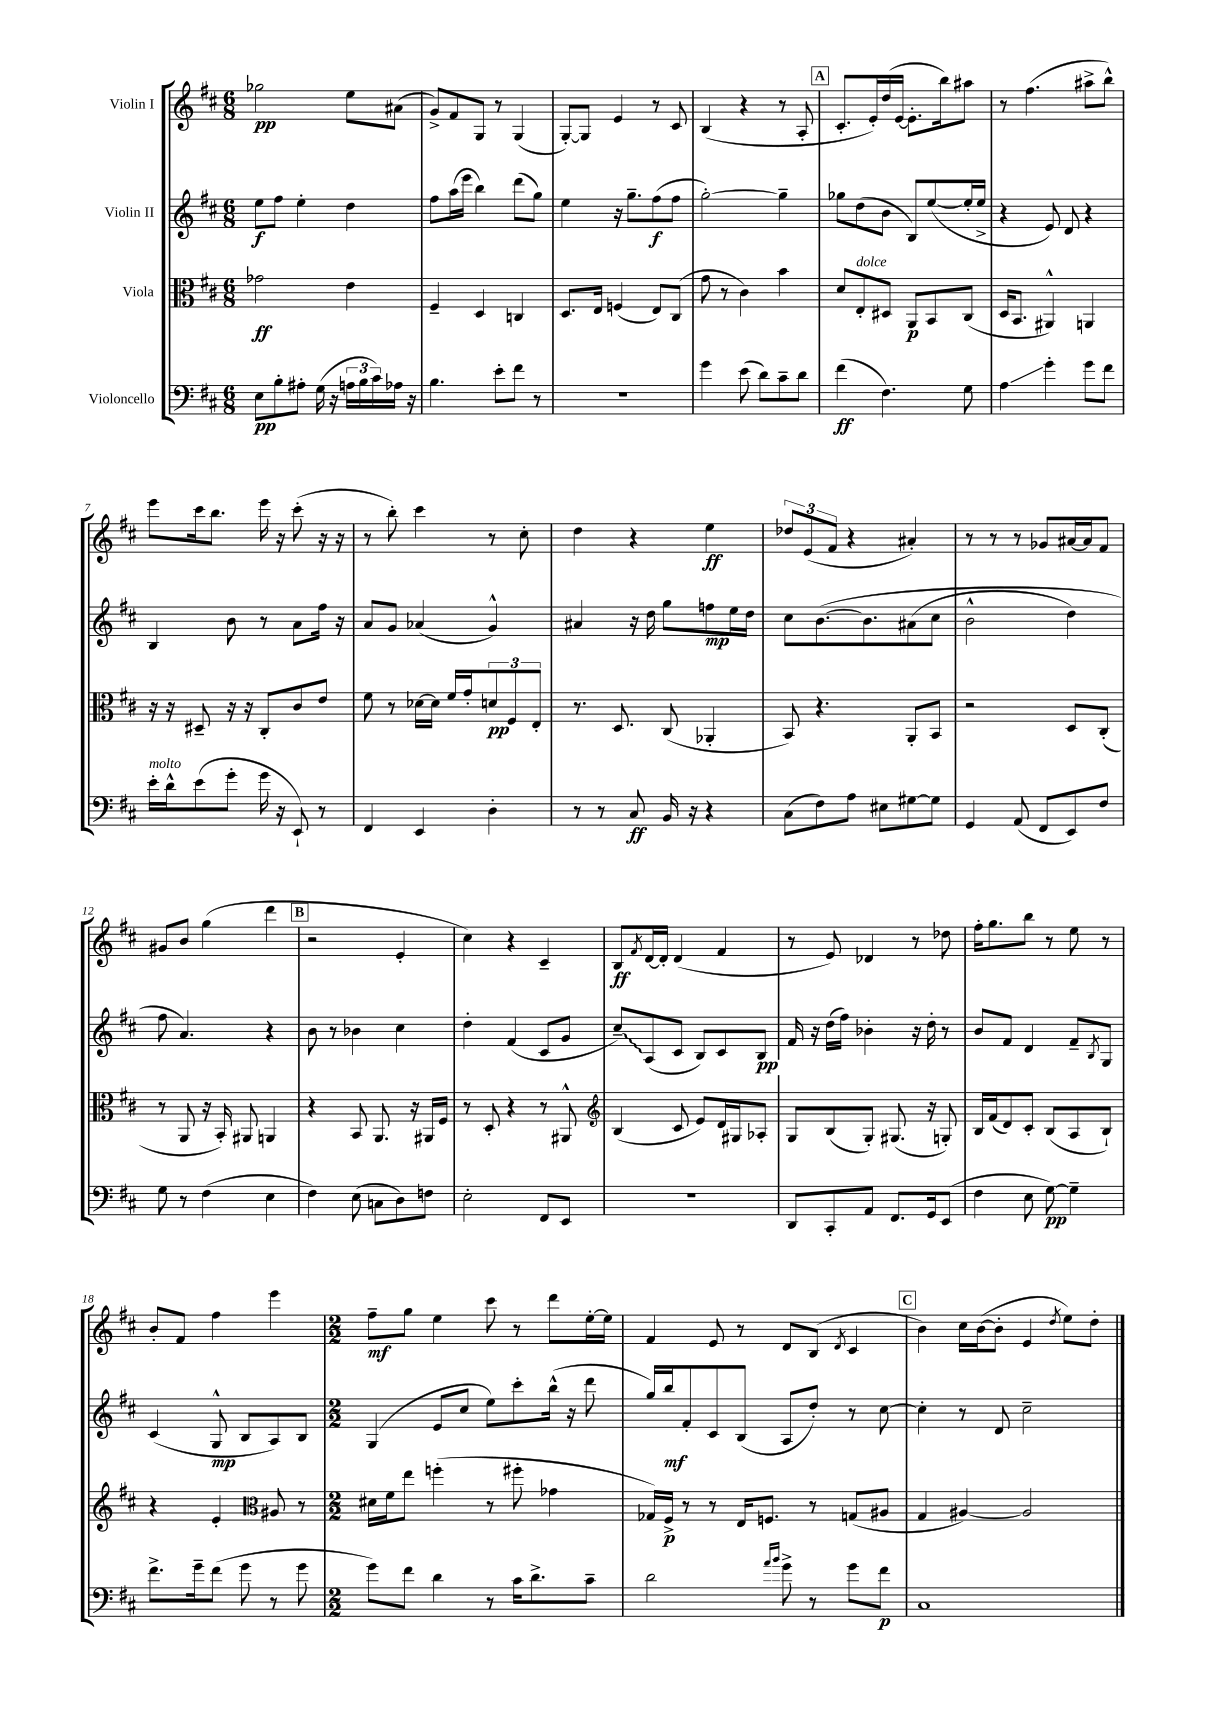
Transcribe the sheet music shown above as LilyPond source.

<<
\new StaffGroup <<
\new Staff = "s0" \with { instrumentName = "Violin I" } {
    \clef treble \key d \major \numericTimeSignature \time 6/8
    ges''2\pp e''8 ais'8( |
    g'8->) fis'8 g8 r8 g4( |
    g8~-.) g8 e'4 r8 cis'8 |
    b4( r4 r8 a8-. |
    \mark \markup { \box "A" } cis'8.-. e'16-.) d''16( e'16~ e'8.-. b''16) ais''8 |
    r8 fis''4.( ais''8-> b''8-^) |
    e'''8 cis'''16 b''8. e'''16 r16 cis'''8-.( r16 r16 |
    r8 b''8-.) cis'''4 r8 cis''8-. |
    d''4 r4 e''4\ff |
    \tuplet 3/2 { des''8 e'8( fis'8 } r4 ais'4-.) |
    r8 r8 r8 ges'8 ais'16~ ais'16 fis'8 |
    gis'8 b'8 g''4( d'''4 |
    \mark \markup { \box "B" } r2 e'4-. |
    cis''4) r4 cis'4-- |
    b8\ff \acciaccatura { fis'8 } d'16~ d'16-. d'4( fis'4 |
    r8 e'8) des'4 r8 des''8 |
    fis''16-. g''8. b''8 r8 e''8 r8 |
    b'8-. fis'8 fis''4 e'''4 |
    \numericTimeSignature \time 2/2 fis''8--\mf g''8 e''4 cis'''8 r8 d'''8 e''16~-. e''16 |
    fis'4 e'8 r8 d'8 b8( \acciaccatura { d'8 } cis'4 |
    \mark \markup { \box "C" } b'4) cis''16 b'16~( b'8-. e'4 \acciaccatura { d''8 } e''8) d''8-. \bar "|." |
}
\new Staff = "s1" \with { instrumentName = "Violin II" } {
    \clef treble \key d \major \numericTimeSignature \time 6/8
    e''8\f fis''8 e''4-. d''4 |
    fis''8 a''16( e'''16 b''4) d'''8( g''8) |
    e''4 r16 g''8.-- fis''8\f( fis''8 |
    g''2~-.) g''4-- |
    \mark \markup { \box "A" } ges''8 d''8( b'8 b8) e''8~( e''16-. e''16-> |
    r4 e'8) d'8 r4 |
    b4 b'8 r8 a'8 fis''16 r16 |
    a'8 g'8 aes'4( g'4-^) |
    ais'4 r16 d''16 g''8 f''8\mp e''16 d''16 |
    cis''8 b'8.~\( b'8. ais'8( cis''8 |
    b'2-^ d''4) |
    fis''8 a'4.\) r4 |
    \mark \markup { \box "B" } b'8 r8 bes'4 cis''4 |
    d''4-. fis'4( cis'8 g'8 |
    \once \override Glissando.style = #'zigzag cis''8--\glissando) a8( cis'8 b8) cis'8 b8\pp |
    fis'16 r16 d''16( fis''16) bes'4-. r16 d''16-. r8 |
    b'8 fis'8 d'4 fis'8-- \acciaccatura { b8 } g8 |
    cis'4( g8-^\mp b8 a8) b8 |
    \numericTimeSignature \time 2/2 g4( e'8 cis''8 e''8) cis'''8-. b''16-^( r16 d'''8 |
    g''16) b''16\mf fis'8-. cis'8 b8( a8 d''8-.) r8 cis''8~ |
    \mark \markup { \box "C" } cis''4-. r8 d'8 cis''2-- \bar "|." |
}
\new Staff = "s2" \with { instrumentName = "Viola" } {
    \clef alto \key d \major \numericTimeSignature \time 6/8
    ges'2\ff e'4 |
    fis4-- d4 c4 |
    d8. e16 f4( e8) cis8( |
    g'8 r8 cis'4) b'4 |
    \mark \markup { \box "A" } d'8 e8-.^\markup { \italic "dolce" } dis8 a,8\p b,8 cis8( |
    d16 b,8. ais,4-^) a,4 |
    r16 r16 dis8-- r16 r16 cis8-. cis'8 e'8 |
    fis'8 r8 des'16~ des'16 fis'16 g'16-. \tuplet 3/2 { d'8\pp fis8 e8-. } |
    r8. d8. cis8( aes,4-. |
    b,8) r4. a,8-. b,8 |
    r2 d8 cis8-.( |
    r8 a,8 r16 b,16-.) ais,8 a,4 |
    \mark \markup { \box "B" } r4 b,8 a,8. r16 ais,16 fis16 |
    r8 d8-. r4 r8 ais,8-^ |
    \clef treble b4( cis'8 e'8) d'16 gis16 aes8-. |
    g8 b8( g8-.) gis8.( r16 g8-.) |
    b16 fis'16( d'8) cis'8-. b8( a8 b8-!) |
    r4 e'4-. \clef alto ais8 r8 |
    \numericTimeSignature \time 2/2 dis'16 fis'16 e''8 f''4-.( r8 fis''8-. ges'4 |
    ges16) fis16->\p r8 r8 e16 f8. r8 g8( ais8 |
    \mark \markup { \box "C" } g4 ais4~) ais2 \bar "|." |
}
\new Staff = "s3" \with { instrumentName = "Violoncello" } {
    \clef bass \key d \major \numericTimeSignature \time 6/8
    e8\pp b8-. ais8-. g16( r16 \tuplet 3/2 { a16 b16 cis'16) } aes16 r16 |
    b4. e'8-. fis'8 r8 |
    R2. |
    g'4 e'8( d'8) cis'8-- d'8 |
    \mark \markup { \box "A" } fis'4\ff( fis4.) g8 |
    a4\glissando g'4-. g'8 fis'8 |
    e'16-.^\markup { \italic "molto" } d'16-^ e'8( g'8-. g'16 r16 e,8-!) r8 |
    fis,4 e,4 d4-. |
    r8 r8 cis8\ff b,16 r16 r4 |
    cis8( fis8) a8 eis8 gis8~ gis8 |
    g,4 a,8( fis,8 e,8) fis8 |
    g8 r8 fis4( e4 |
    \mark \markup { \box "B" } fis4) e8( c8 d8) f8 |
    e2-. fis,8 e,8 |
    R2. |
    d,8 cis,8-. a,8 fis,8. g,16 e,8( |
    fis4 e8 g8~\pp) g4-- |
    fis'8.-> g'16-- fis'8( g'8 r8 g'8 |
    \numericTimeSignature \time 2/2 g'8) fis'8 d'4 r8 cis'16 d'8.-> cis'8-- |
    d'2 \grace { a'16 b'16 } g'8-> r8 g'8 fis'8\p |
    \mark \markup { \box "C" } cis1 \bar "|." |
}
>>
>>
